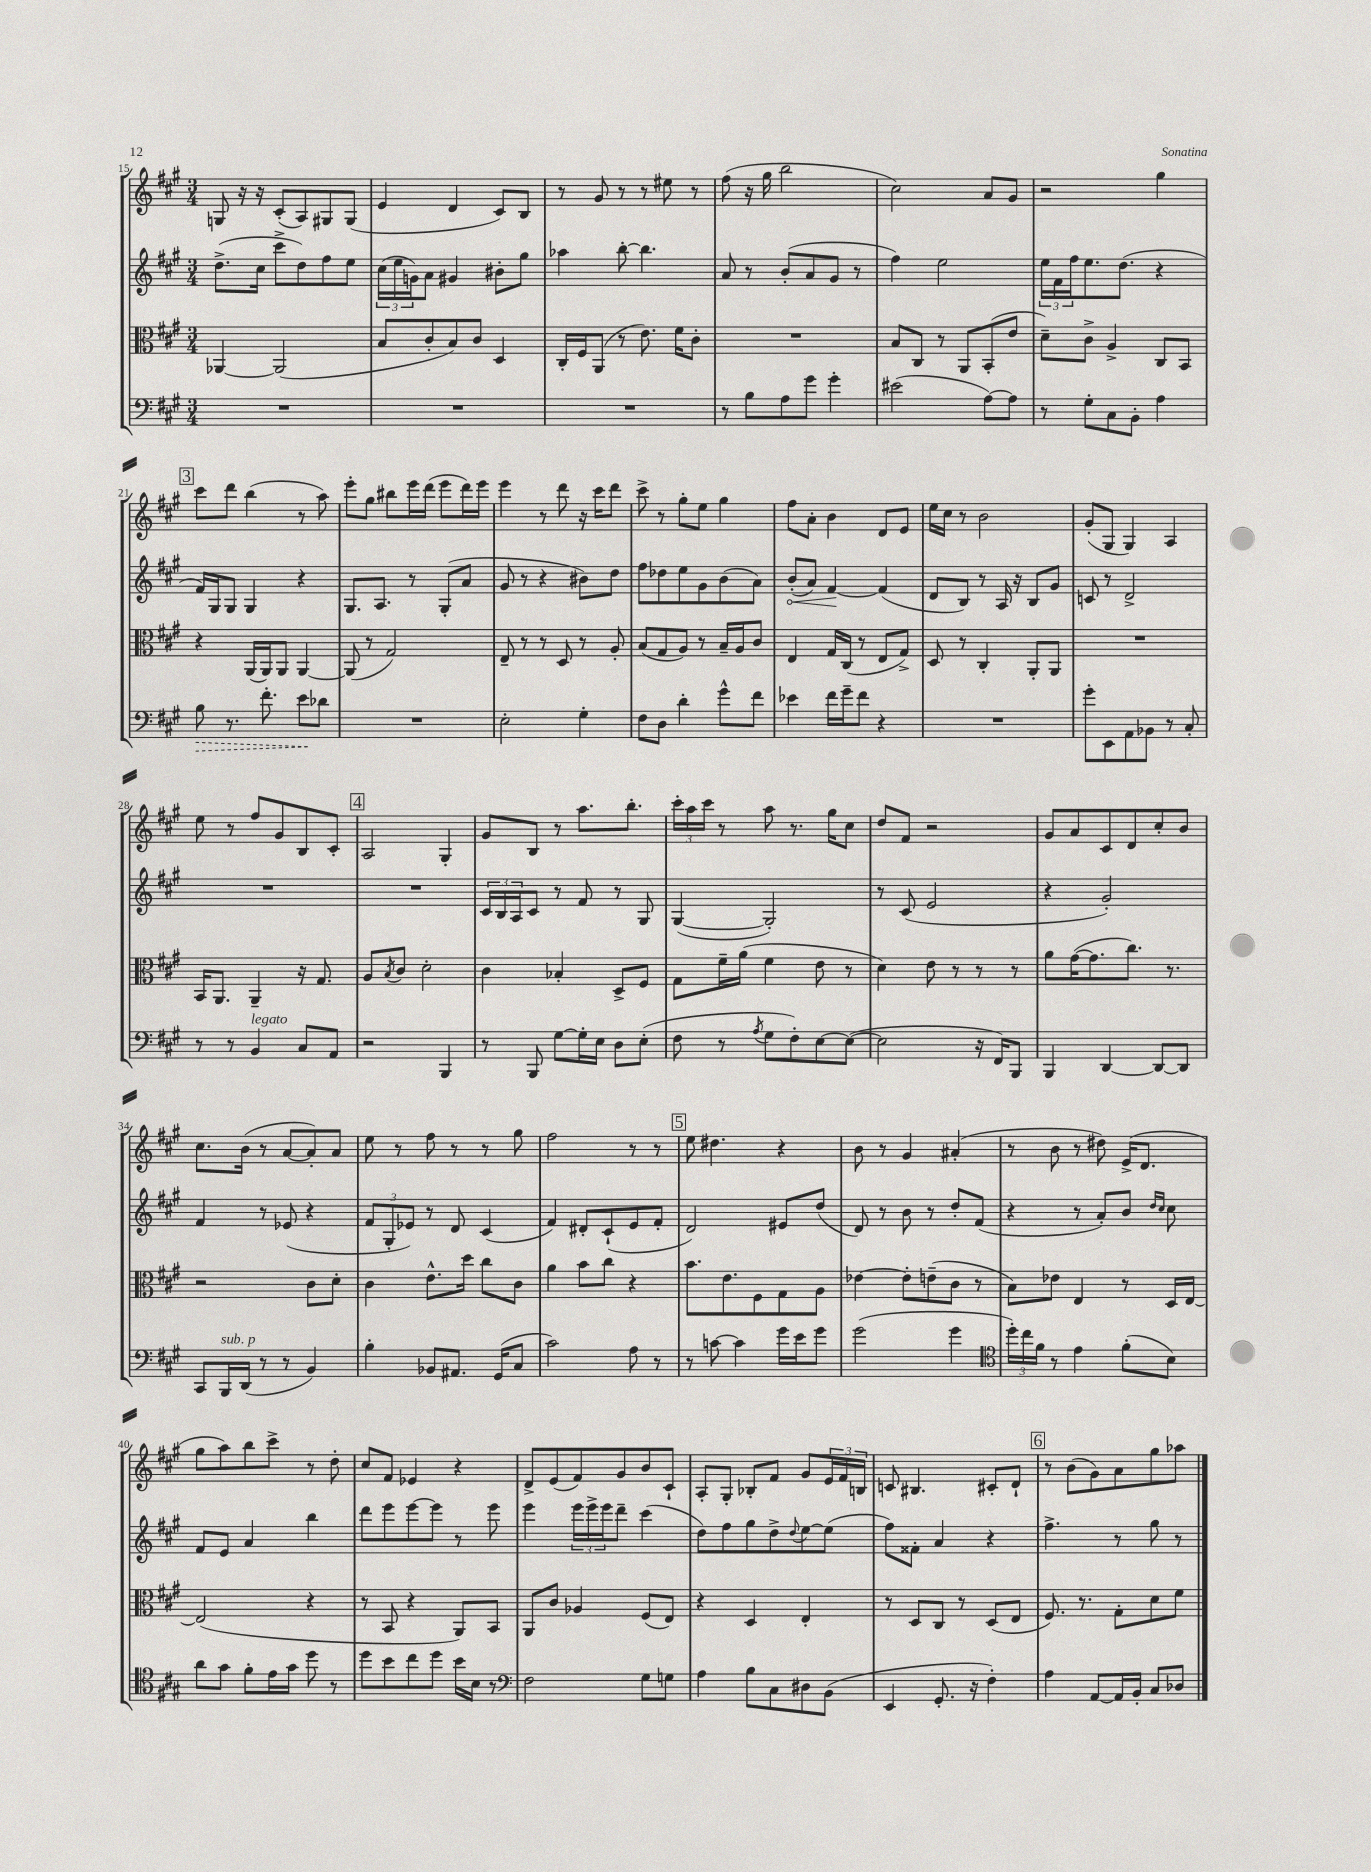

**kern	**kern	**kern	**kern
*staff4	*staff3	*staff2	*staff1
*clefF4	*clefC3	*clefG2	*clefG2
*k[f#c#g#]	*k[f#c#g#]	*k[f#c#g#]	*k[f#c#g#]
*M3/4	*M3/4	*M3/4	*M3/4
2.r	[4AA-	(8.dd^	8G
.	.	.	16r
.	.	16cc#	16r
.	(2AA-]	8ccc#^	(8c#'
.	.	8dd)	8A)
.	.	8ff#	8G#
.	.	8ee	(8G#
=	=	=	=
2.r	8B	(24cc#	4e
.	.	24ee	.
.	.	24g)	.
.	8c#'	8a	.
.	8B)	4g#	4d
.	8c#	.	.
.	4D	8b#'	8c#)
.	.	8gg#	8B
=	=	=	=
2.r	16C#'	4aa-	8r
.	16F#	.	.
.	(8AA	.	8g#
.	8r	[8bb'	8r
.	8.e)	4.bb]	8r
.	.	.	8ee#
.	16f#	.	.
.	8c#'	.	8r
=	=	=	=
8r	2.r	8a	(8ff#
8B	.	8r	16r
.	.	.	16gg#
8A	.	(8b'	2bb
8g#	.	8a	.
4g#'	.	8g#	.
.	.	8r	.
=	=	=	=
(2e#	8B	4ff#)	2cc#)
.	8C#	.	.
.	8r	2ee	.
.	8AA	.	.
[8A)	(8BB'	.	8a
8A]	8e	.	8g#
=	=	=	=
8r	8d~)	24ee	2r
.	.	24f#	.
.	.	24ff#	.
8G#'	8c#^	8.ee	.
8C#	4A^	.	.
.	.	(8.dd	.
8BB'	.	.	.
4A	8C#	4r	4gg#
.	8BB	.	.
=	=	=	=
8B	4r	16f#)	8ccc#
.	.	16G#	.
8.r	.	8G#	8ddd
.	(16AA	4G#	(4bb
8.f#'	16AA)	.	.
.	8AA	.	.
8e	[4AA	4r	8r
8d-	.	.	8aa)
=	=	=	=
2.r	(8AA]	8.G#	8eee'
.	8r	.	8gg#
.	.	8.A	.
.	2G#)	.	8bb#
.	.	8r	16eee
.	.	.	(16ddd
.	.	(8G#'	8eee
.	.	8a	16ddd)
.	.	.	16eee
=	=	=	=
2E'	8E~	8g#	4eee
.	8r	8r	.
.	8r	4r	8r
.	8D	.	8ddd
4G#'	8r	8b#)	16r
.	.	.	16ccc#
.	8A'	8dd	8ddd
=	=	=	=
8F#	(8B	8ff#	8ccc#^
8D	8G#	8dd-	8r
4d'	8A)	8ee	8gg#'
.	8r	8g#	8ee
8g#^^	16B~	(8b	4gg#
.	16A	.	.
8f#	8c#	8a)	.
=	=	=	=
4e-	4E	(8b'	8ff#
.	.	8a)	8a'
16f#	16G#	[4f#	4b
16g#~	(16C#	.	.
8f#	8r	.	.
4r	8E	(4f#]	8d
.	8G#^)	.	8e
=	=	=	=
2.r	8D	8d	16ee
.	.	.	16cc#
.	8r	8B)	8r
.	4C#'	8r	2b
.	.	16A	.
.	.	16r	.
.	8AA'	8B	.
.	8AA	8g#	.
=	=	=	=
8g#'	2.r	8c	(8g#'
8EE	.	8r	8G#
8AA	.	2d^	4G#)
8BB-	.	.	.
8r	.	.	4A
8C#'	.	.	.
=	=	=	=
8r	16BB	2.r	8ee
.	8.AA	.	.
8r	.	.	8r
4BB	4AA~	.	8ff#
.	.	.	8g#
8C#	16r	.	8B
.	8.G#	.	.
8AA	.	.	8c#'
=	=	=	=
2r	8A	2.r	2A
.	8qB	.	.
.	8c#	.	.
.	2d'	.	.
4BBB	.	.	4G#'
=	=	=	=
8r	4c#	24c#	8g#
.	.	24B	.
.	.	24A	.
8BBB	.	8c#	8B
[8G#	4B-'	8r	8r
16G#']	.	8f#	8.aa
16E	.	.	.
8D	8D^	8r	.
.	.	.	8.bb'
(8E'	8F#	8G#	.
=	=	=	=
8F#	8G#	([4G#	24ccc#'
.	.	.	24aa
.	.	.	24ccc#
8r	16f#~	.	8r
.	(16a	.	.
8qA	.	.	.
8G#	4f#	2G#'])	8aa
8F#')	.	.	8.r
[8E	8e	.	.
.	.	.	16gg#
(8E_	8r	.	8cc#
=	=	=	=
2E]	4d)	8r	8dd
.	.	(8c#	8f#
.	8e	2e	2r
.	8r	.	.
16r	8r	.	.
16FF#)	.	.	.
8BBB	8r	.	.
=	=	=	=
4BBB	8a	4r	8g#
.	([16g#	.	8a
.	8.g#]	.	.
[4DD	.	2g#')	8c#
.	8.cc#)	.	8d
8DD_	.	.	8cc#'
.	8.r	.	.
8DD]	.	.	8b
=	=	=	=
8CC#	2r	4f#	8.cc#
16BBB	.	.	.
(16DD	.	.	(16b
8r	.	8r	8r
8r	.	(8e-	[8a
4BB)	8c#	4r	8a'])
.	8d'	.	8a
=	=	=	=
4B'	4c#	12f#	8ee
.	.	12G#'	.
.	.	.	8r
.	.	12e-)	.
8BB-	8.e^^	8r	8ff#
8.AA#	.	8d	8r
.	16dd	.	.
.	8cc#	(4c#	8r
(16GG#	.	.	.
8C#	8c#	.	8gg#
=	=	=	=
2c#)	4a	4f#)	2ff#
.	8b	8d#'	.
.	8cc#	(8c#`	.
8A	4r	8e	8r
8r	.	8f#'	8r
=	=	=	=
8r	8.b	2d)	8ee
[8c	.	.	4.dd#
.	8.e	.	.
4c]	.	.	.
.	8F#	.	.
16g#	8G#	8e#	4r
16e	.	.	.
8g#	8A	(8dd	.
=	=	=	=
(2g#	[4e-	8d)	8b
.	.	8r	8r
.	8e-']	8b	4g#
.	(8e~	8r	.
4g#	8c#	8dd'	(4a#'
.	8r	(8f#	.
=	=	=	=
*clefC4	*	*	*
24dd')	8B)	4r	8r
24cc#	.	.	.
24f#	.	.	.
8r	8e-	.	8b
4e	4E	8r	8r
.	.	8a')	8dd#)
(8f#'	8r	8b	(16e^
.	.	.	8.d
.	.	16qqdd	.
.	.	16qqcc#	.
8B)	16D	8cc#	.
.	[16E	.	.
=	=	=	=
8a	(2E]	8f#	8gg#
8g#	.	8e	8aa)
8f#'	.	4a	8bb
16e	.	.	8ccc#^
16g#	.	.	.
8dd	4r	4bb	8r
8r	.	.	8dd'
=	=	=	=
8dd	8r	8ddd	8cc#
8b	8BB	8eee	8f#
8cc#	4r	[8eee	4e-
8dd	.	8eee]	.
16b	8AA)	8r	4r
16B	.	.	.
8r	8BB	8eee	.
=	=	=	=
*clefF4	*	*	*
2F#	8AA	4eee	8d^
.	8c#	.	(8e
.	4A-	24eee	8f#)
.	.	24eee^	.
.	.	24eee	.
.	.	8ddd~	8g#
8G#	(8F#	(4ccc#	8b
8G	8E)	.	8c#`
=	=	=	=
4A	4r	8dd)	8A'
.	.	8ff#	8G#'
8B	4D	8gg#	8B-'
8C#	.	8dd^	8f#
.	.	8qqdd	.
8D#	4E'	[8ee	8g#
(8BB	.	(8ee]	24e
.	.	.	24f#
.	.	.	24B
=	=	=	=
4EE	8r	8ff#)	8c
.	8D	8f##'	4.B#
8.GG#'	8C#	4a	.
.	8r	.	.
16r	.	.	.
4F#')	(8D	4r	8c#'
.	8E	.	8d`
=	=	=	=
4A	8.F#)	4.ff#^	8r
.	.	.	(8b
.	8.r	.	.
[8AA	.	.	8g#)
16AA]	8G#'	8r	8a
16BB'	.	.	.
8C#	8d	8gg#	8gg#
8D-	8f#	8r	8aa-
==	==	==	==
*-	*-	*-	*-
